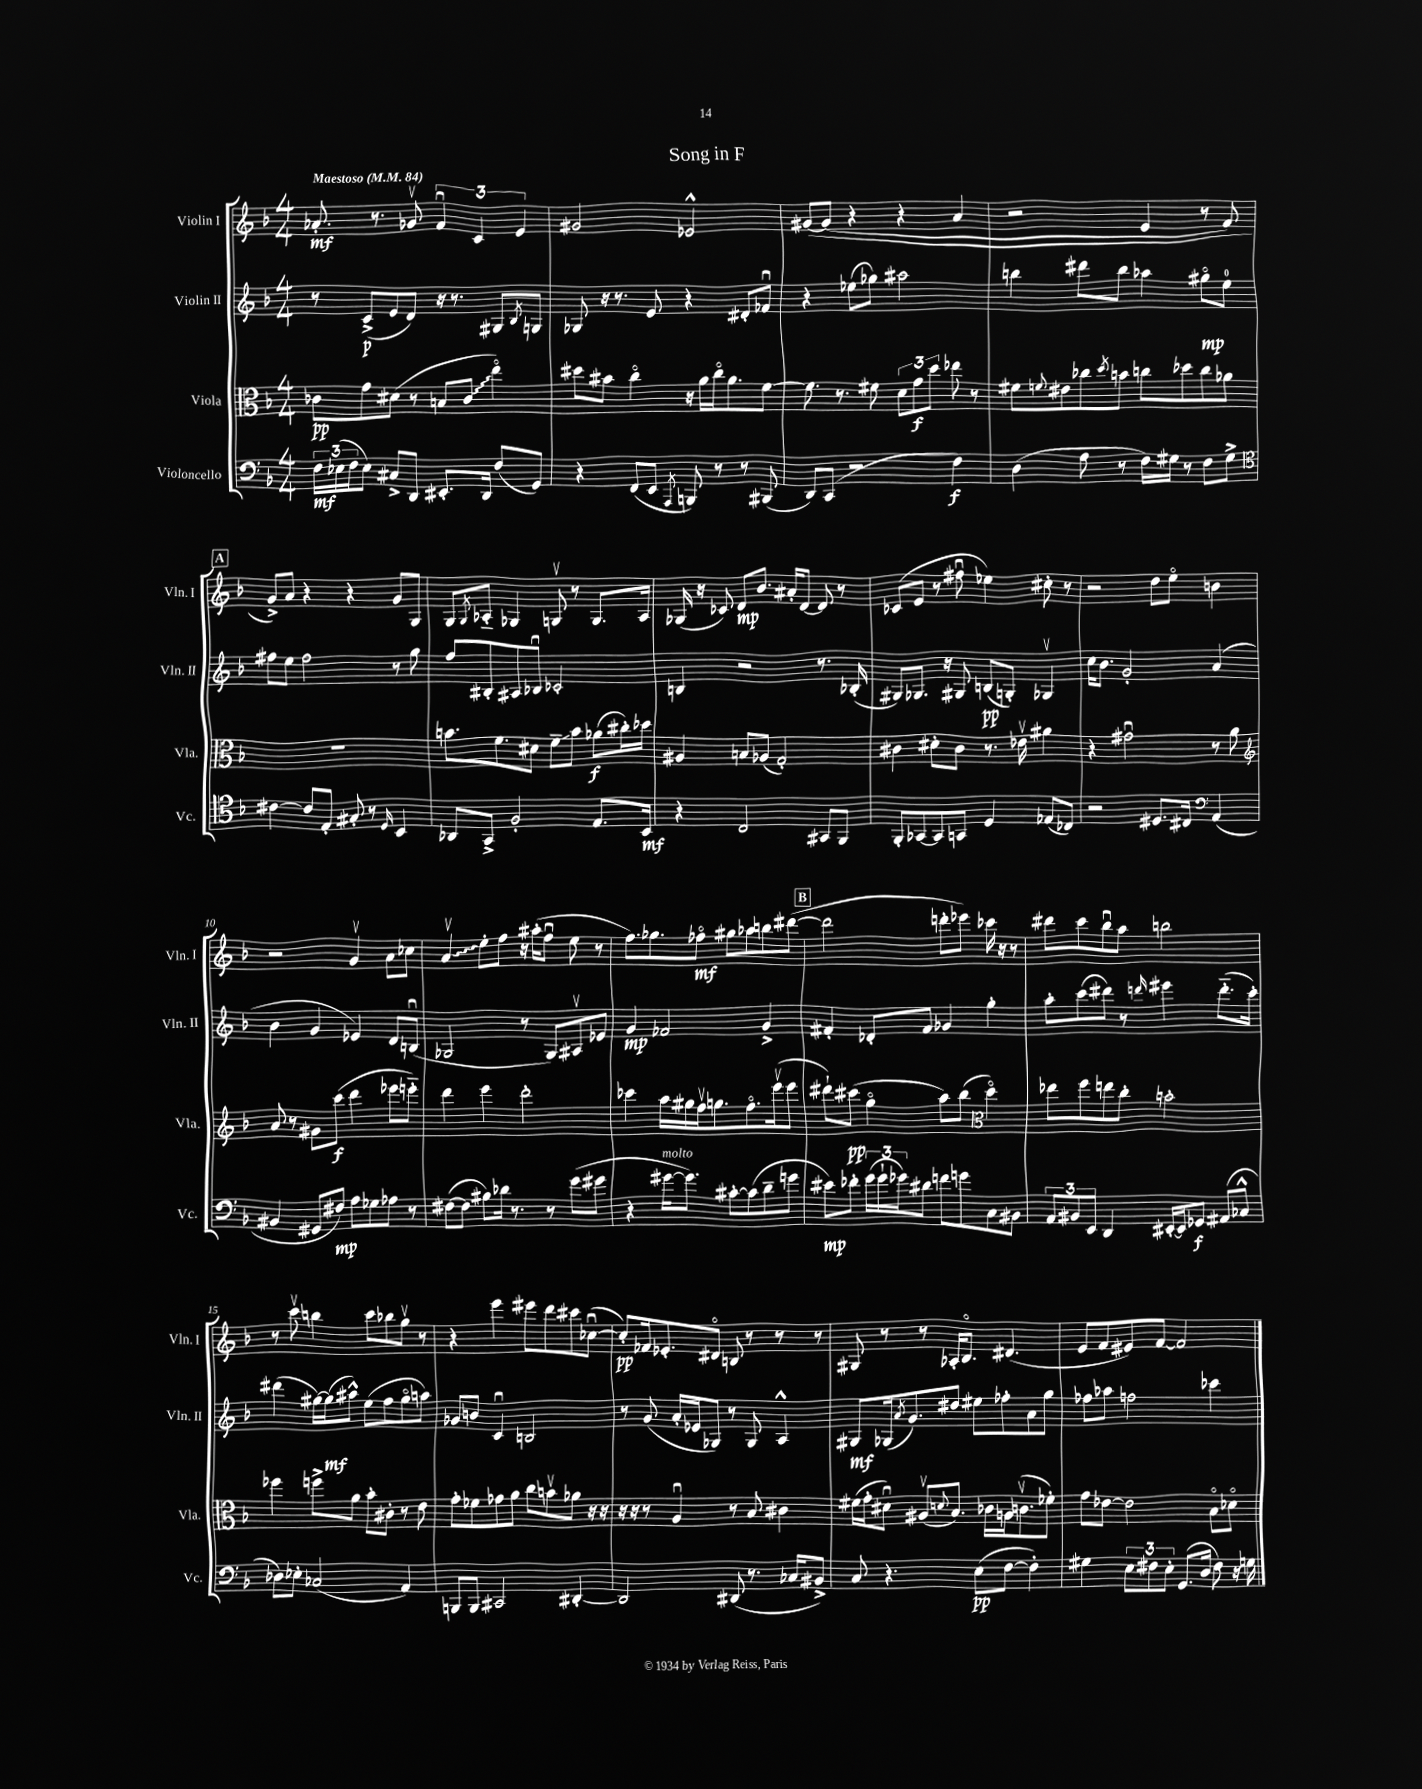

**kern	**kern	**kern	**kern
*staff4	*staff3	*staff2	*staff1
*clefF4	*clefC3	*clefG2	*clefG2
*k[b-]	*k[b-]	*k[b-]	*k[b-]
*M4/4	*M4/4	*M4/4	*M4/4
*MM84	*MM84	*MM84	*MM84
24F	8c-	8r	8.a-'
(24E-	.	.	.
24F	.	.	.
8E-)	8g	(8c^	.
.	.	.	8.r
8C#^	(8d#	8e	.
8DD	8r	8d)	8g-v
8.EE#'	8B	16r	6fu
.	.	8.r	.
.	8c-	.	.
.	.	.	6c
16DD	.	.	.
(8F	4eeo)	8G#	.
.	.	.	6e
.	.	8qB-	.
8GG)	.	8G	.
=	=	=	=
4r	8dd#	8G-	2g#
.	8b#	16r	.
.	.	8.r	.
(8FF	4cco	.	.
8EE	.	8e	.
8qAAA	.	.	.
8BBB)	16r	4r	2e-^^
.	16a	.	.
8r	16cco	.	.
.	8.a	.	.
8r	.	8d#'	.
(8BBB#	[8f	8f-u	.
=	=	=	=
8DD)	8.f]	4r	&([8g#
(8CC	.	.	(8g#]
.	8.r	.	.
2r	.	(8ee-	4r
.	8f#	8gg-)	.
.	12d	2aa#	4r
.	12g	.	.
.	12dd	.	.
4F)	8ee-	.	4a
.	8r	.	.
=	=	=	=
(4D	8f#	4bb	2r
.	8qqf	.	.
.	8e#	.	.
8A	8cc-	8ddd#	.
.	8qdd	.	.
8r	8b	8bb	.
16F)	8cc	4aa-	4e
16G#	.	.	.
8r	8dd-	.	.
8F	8cc	8gg#o	8r
8G#^	8a-	8ee	8f)
=	=	=	=
*clefC4	*	*	*
[4c#	1r	8ff#	8g^&)
.	.	8ee	8a
8c#]	.	2ff#	4r
8E'	.	.	.
8G#'	.	.	4r
8r	.	.	.
16qqD	.	.	.
4BB-	.	8r	8g
.	.	8gg	8G
=	=	=	=
8AA-	8.b	8ff	8G
.	.	.	8qG
8GG^	.	8B#'	8A-'~
.	8.f	.	.
2F'	.	8A#	4G-
.	8d#	8B-u	.
.	8f~	2c-'	8Gv
.	8b	.	8r
8.E	(8a-	.	8.G
.	16cc#')	.	.
16BB-	16dd-	.	16A-
=	=	=	=
4r	4A#	4B	(16G-
.	.	.	16r
.	.	.	8c-)
2C	8B	2r	8d
.	(8A-	.	8.b-
.	2G')	.	.
.	.	.	16a#'
.	.	.	[8d
8GG#	.	8.r	8d]
8FF	.	.	8r
.	.	(16B-'	.
=	=	=	=
8FF'	4c#	8G#)	(8c-
[8GG-	.	8.G-	8e
8GG-]	8d#'	.	8r
.	.	16r	.
8GG	8c#	8G#	8ff#u
4D	8.r	(8B	4ee-)
.	.	8G')	.
.	16e-v	.	.
(8E-	4a#	4G-v	8cc#'
8C-)	.	.	8r
=	=	=	=
2r	4r	16cc	2r
.	.	8.b-	.
.	2g#u	2g'	.
8.D#	.	.	8dd
.	.	.	8eeo
16C#	.	.	.
*clefF4	*	*	*
(4AA	8r	(4a	4b
.	8a	.	.
=	=	=	=
*	*clefG2	*	*
4BB#	8a	4b-	2r
.	8r	.	.
8GG#	8g#	4g	.
8F#)	(8ccc	.	.
8A	4ddd	4e-)	4gv
8G-	.	.	.
8A-	8eee-	8d	8a
8r	8eee'~)	(8Bu	8cc-
=	=	=	=
([8F#	4ddd	2G-	4av
8F#]	.	.	.
8B#)	4eee	.	8ee'
16d-	.	.	8ff
8.r	.	.	.
.	2ddd'	8r	16r
.	.	.	(16aa#'
8r	.	8G-)	8ffu
(8g	.	8A#v	8ee
8g#	.	8e-	8r
=	=	=	=
4r	4ccc-	4g	8.ff)
.	.	.	8.gg-
[16g#	16aa	2f-	.
8.g#])	16gg#	.	.
.	16ffv	.	8ff-o
.	8.gg	.	.
[8c#'	.	.	8gg#
(8c#]	8.ffo	.	8aa-
8d~	.	4g^	8bb
.	(16eeev	.	.
8g	8eee	.	([8ddd#
=	=	=	=
8e#)	8ddd#`)	4f#'	2ddd#]
8f-'	(8ccc#	.	.
(24g	4ggo	8d-'	.
24g`	.	.	.
24g-)	.	.	.
8d#	.	8f#	.
8f	8aa)	4g-	8ddd'
8g	(8bb-	.	8eee-)
*	*clefC3	*	*
8C	4ddo)	4gg'	16ccc-
.	.	.	16r
8BB#	.	.	8r
=	=	=	=
12AA	8ee-	8aa'	8ddd#
12BB#	.	.	.
.	8ff	(8ccc	8ccc
12EE	.	.	.
4DD	8ee	8ddd#)	8bb-u
.	8cc'	8r	8aa
.	.	16qqddd	.
[16EE#'	2b'	4eee#	2bb
16EE#]	.	.	.
8GG-	.	.	.
(8AA#	.	(8.ddd'~	.
8C-^^	.	.	.
.	.	16ccc')	.
=	=	=	=
8D-)	4ff-	(4ddd#	8r
8E-'	.	.	8cccv
(2C-	8ff^	[16gg#)	4bb
.	.	(16gg#]	.
.	8a	8aa#^^)	.
.	8b-'	(8ee	8ccc
.	8c#'	8ff	8bb-
4AA)	8r	8gg#o	8ggv
.	8e	8aa)	8r
=	=	=	=
8BBB	8g'	8g-	4r
8BBB	8f-	8b	.
2CC#	8g-	4cu	4eee
.	8a	.	.
.	8cc	2B	8eee#
.	8bv	.	8ddd
[4DD#'	8a-	.	8ccc#
.	16r	.	([8cc-u
.	16r	.	.
=	=	=	=
2DD#]	16r	8r	8cc-'])
.	16r	.	.
.	8r	(8g	16f-
.	.	.	8.e-'
.	4Au	16a'	.
.	.	16e-	.
.	.	8G-)	8d#o
(8DD#	8r	8r	8B
8.r	8B-	8G-	8r
.	4c#	4A^^	8r
16C-	.	.	.
8BB#^)	.	.	8r
=	=	=	=
8C	(16f#	8G#	8G#
.	16g'	.	.
4.r	8d#u)	(16G-	8r
.	.	8qa	.
.	.	8.g)	.
.	(8A#v	.	8r
.	8qqd	.	.
.	8.B-)	8dd#	16A-'
.	.	.	8.B-o
(8E	.	8ee#	.
.	16c-	.	.
[8F	16A	8ff-'	(4.d#
.	(8.cv	.	.
4F'])	.	8a	.
.	8f-')	8gg	.
=	=	=	=
4G#	8g	8ff-	8e
.	[8e-	8aa-	8f
12E	2e-]	2ff	8e#)
12F#	.	.	.
.	.	.	[8f
12E'	.	.	.
(8.GG	.	.	2f]
16D	.	.	.
8F#)	8B-o	4ccc-	.
16r	8d-o	.	.
16G	.	.	.
==	==	==	==
*-	*-	*-	*-
